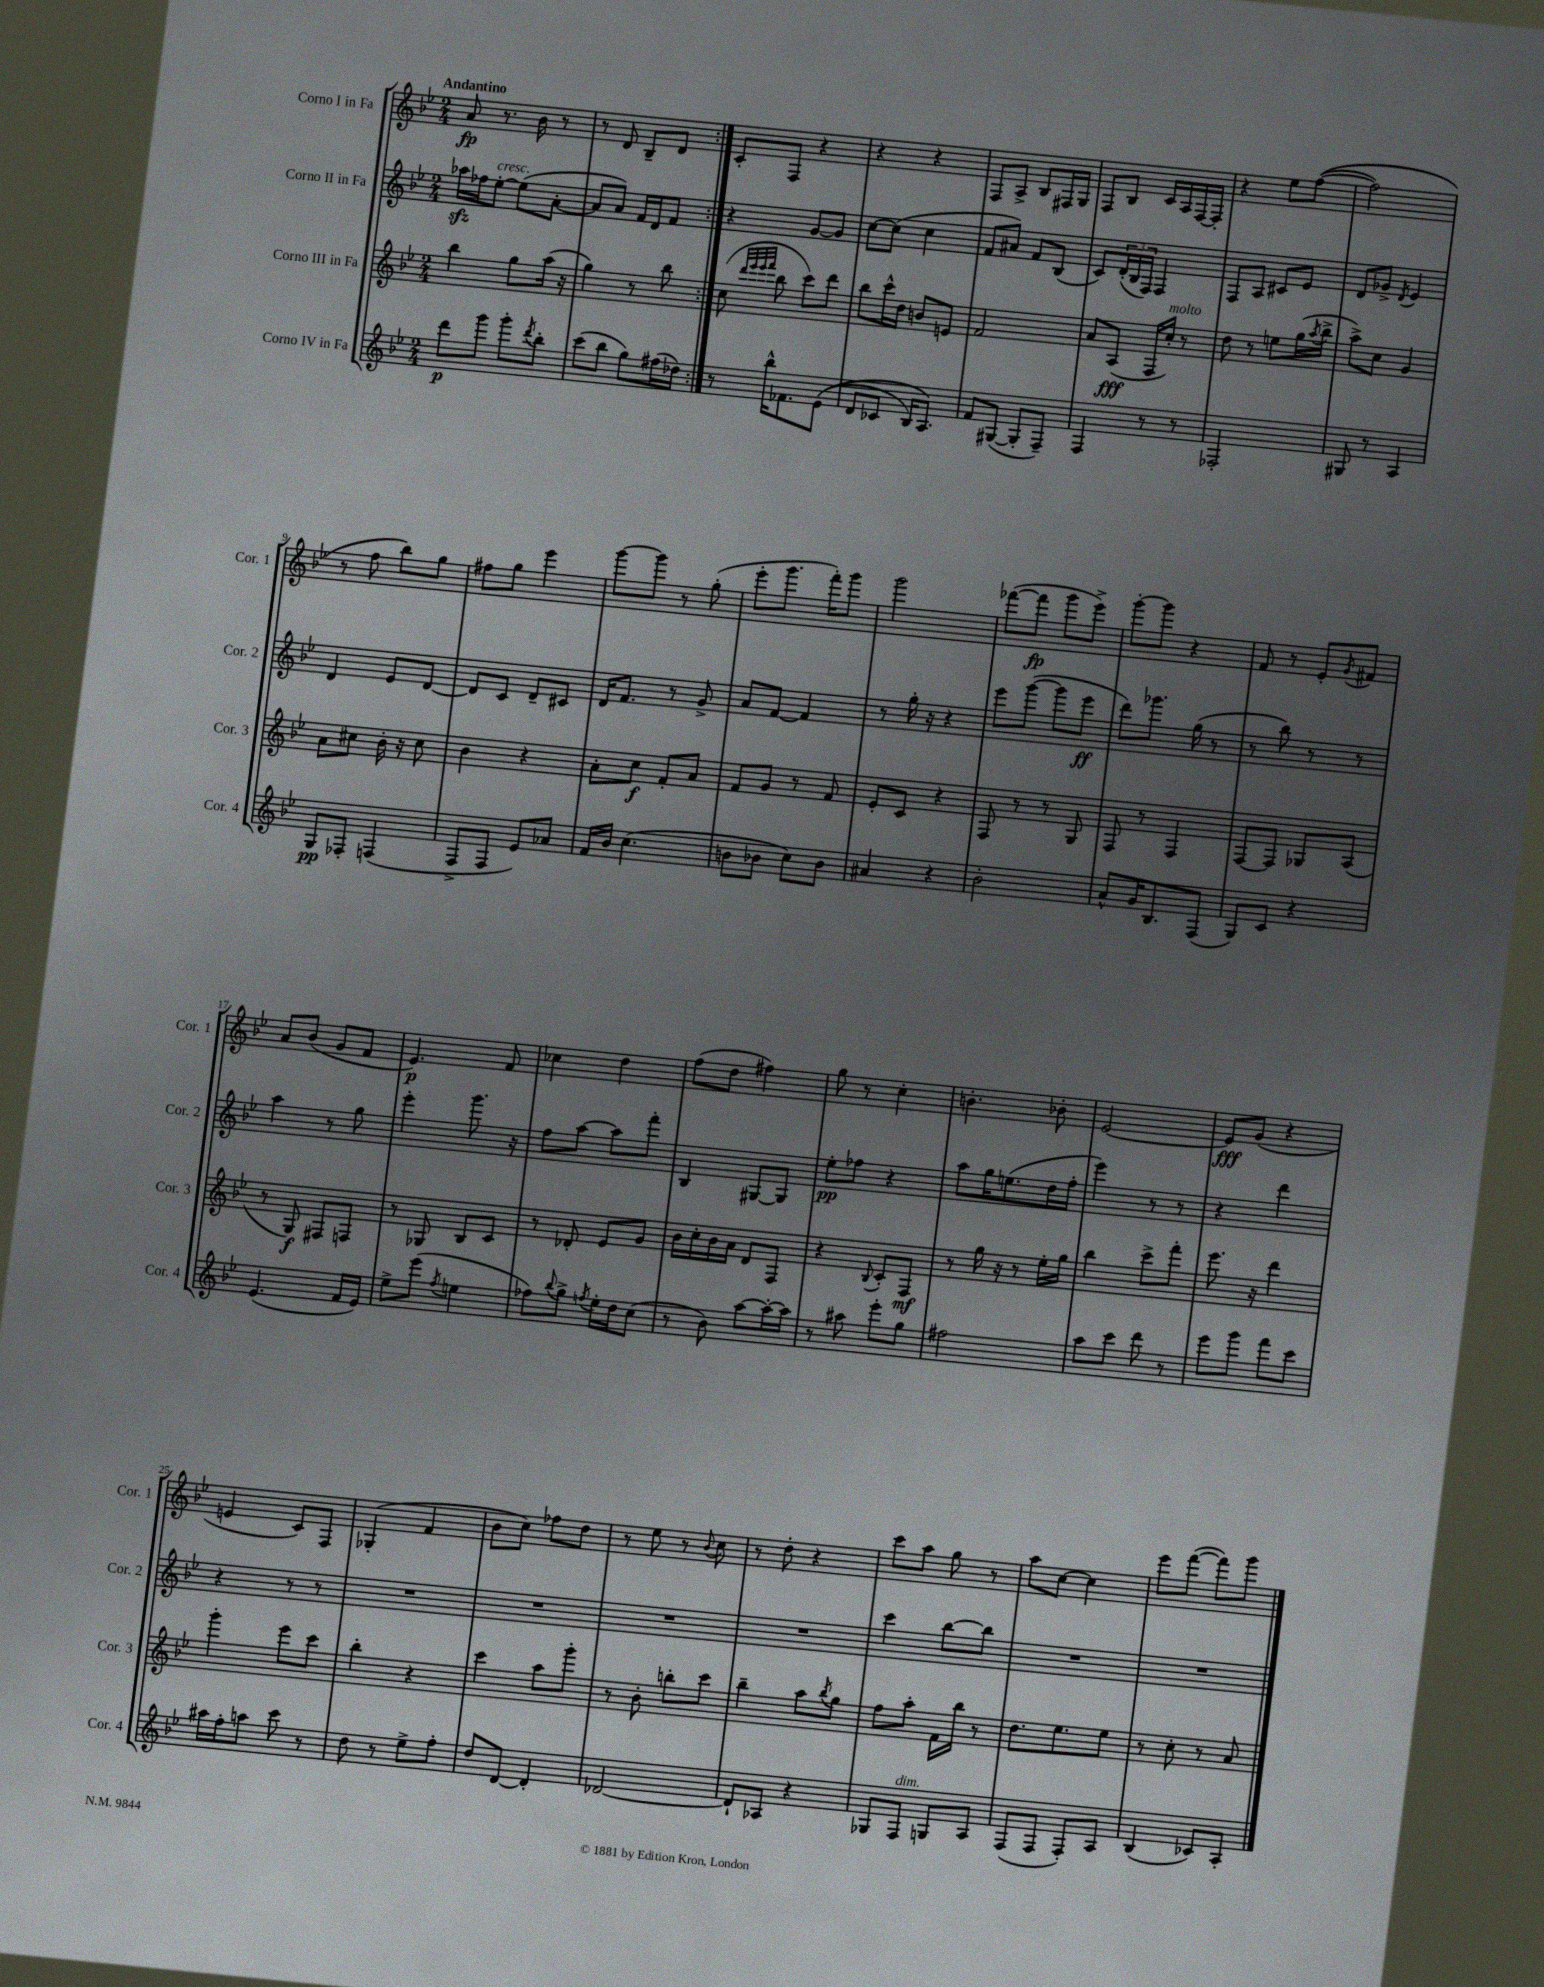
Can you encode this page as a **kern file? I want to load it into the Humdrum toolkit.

**kern	**kern	**kern	**kern
*staff4	*staff3	*staff2	*staff1
*clefG2	*clefG2	*clefG2	*clefG2
*k[b-e-]	*k[b-e-]	*k[b-e-]	*k[b-e-]
*M2/4	*M2/4	*M2/4	*M2/4
8ddd\L	4bb-\	16aa-\LL	8a/
.	.	16ff-\J	.
8ggg\J	.	[8ee-'\J	8.r
8ggg'\L	8gg\L	(8ee-\]L	.
.	.	.	16b-\
8qddd/	.	.	.
8bb-'\J	(16aa\Jk	[8a'\J	8r
.	16r	.	.
=	=	=	=
(8ccc\L	4gg\)	8a/]L	8r
8bb-\J	.	8a/J)	8d/
8gg\L)	8r	16f/LL	8B-~/L
.	.	16d/J	.
(16ff#\L	8bb-\	8f/J	8d/J
16dd-\JJ)	.	.	.
=:|!	=:|!	=:|!	=:|!
8r	(8cc\	4r	8c'/L
.	32qqddd/LLL	.	.
.	32qqeee-/	.	.
.	32qqeee-/	.	.
.	32qqfff/JJJ	.	.
16bb-^^\LK	8bb-\	.	8F/J
8.f-\	.	.	.
.	8ccc\L)	[8g/L	4r
&((8e-\J	8ddd\J	8g/]J	.
=	=	=	=
8d/L	8bb-\L	[8cc\L	4r
8c-/J	16ccc^^\L	(8cc\]J	.
.	16dd\JJ	.	.
16B-/LK)	8b/L	4cc\	4r
8.A/J&)	.	.	.
.	8e/J	.	.
=	=	=	=
8f/L	2f/	8f/L	8F/L
([8G#/J	.	8a#/J)	8A^/J
8G#'/]L	.	8f/L	8B-/L
8F~/J)	.	(8B-/J	16F#/L
.	.	.	16G/JJ
=	=	=	=
4F/	8a/L	8c/L)	8F/L
.	(8A/J	(24d'/L	8B-/J
.	.	24B-/	.
.	.	24F/JJ)	.
8r	16F/LL	4F/	16c/LL
.	16cc'/JJ)	.	16A/
8r	8r	.	[16F/
.	.	.	16F'/]JJ
=	=	=	=
2F-'/	8dd\	8F/L	4r
.	8r	8A/J	.
.	8ee\L	8c#/L	8ee-\L
.	(16gg\L	8e-/J	&(([8ff\J
.	8qaa/	.	.
.	16bb-^\JJ	.	.
=	=	=	=
8G#/	8aa^\L)	8d/L	2ff\])
8r	8cc\J	8g-^/J	.
.	.	8qd/	.
4A/	4g/	4e-/	.
=	=	=	=
8G/L	8a\L	4d/	8r
8F-'/J	8cc#\J	.	8ff\
(4F/	16b-'\	8e-/L	8bb-\L&)
.	16r	.	.
.	8cc#\	[8d/J	8gg\J
=	=	=	=
8F^/L	4b-\	8d/]L	8ff#\L
8F/J	.	8c/J	8gg\J
8e-/L)	4r	8d~/L	4eee-\
8a-/J	.	8c#/J	.
=	=	=	=
16f/LL	8a'\L	16d/LK	[8ggg\L
16b-/JJ	.	8.f/J	.
(4.cc\	8cc\J	.	8ggg\]J
.	8f'/L	8r	8r
.	8a/J	8g^/	(8gg'\
=	=	=	=
8b\L	8f/L	8a/L	8eee-'\L
8b-\J	8g/J	[8f/J	8.ggg\J
8cc\L)	8r	4f/]	.
.	.	.	16fff'\LK)
8b-\J	8f/	.	8ggg\J
=	=	=	=
4a#/	8e-'/L	8r	2ggg\
.	8c/J	16gg'\	.
.	.	16r	.
4r	4r	4r	.
=	=	=	=
2b-'\	8F/	8eee-\L	([8fff-\L
.	8r	([8ggg\J	8fff-\]J
.	8r	8ggg\]L	8ggg\L
.	8G/	8eee-\J	8eee-^\J)
=	=	=	=
8a^^/L	8F/	8ddd\L)	[8ggg'\L
16g/K	8r	8.ggg-\J	8ggg\]J
8.B-/	.	.	.
.	4F/	.	4r
.	.	(16gg\	.
(8F/J	.	8r	.
=	=	=	=
8G/L)	[8F/L	8r	8f/
8c/J	8F/]J	8bb-\)	8r
4r	8G-/L	8r	8e-'/L
.	.	.	8qg/
.	(8A/J	8r	8f#/J
=	=	=	=
(4.e-/	8r	4aa\	8a/L
.	8G/)	.	(8b-/J
.	8F#/L	8r	8g/L
16f/LL	8F/J	8gg\	8f/J
16e-/JJ)	.	.	.
=	=	=	=
8ee-^\L	8r	4eee-'\	4.e-/)
(8eee-\J	8G-/	.	.
8qff/	.	.	.
4ee\	8B-/L	8.ggg\	.
.	8c/J	.	8f/
.	.	16r	.
=	=	=	=
8ff-\L)	8r	8ff\L	4cc-\
8qqbb-/	.	.	.
8gg^\J	8d-'/	[8aa\J	.
8qff/	.	.	.
16ee-'\LL	8e-/L	8aa\]L	4dd\
16dd\J	.	.	.
(8cc\J	8g/J	8fff'\J	.
=	=	=	=
8r	16b-\LL	4B-/	(8ff\L
.	16cc'\	.	.
8b-\)	16b-\	.	8dd\J
.	16a\JJ	.	.
[8aa\L	8d/L	[8G#/L	4ff#\)
16aa'\_L	8F/J	8G#/]J	.
16aa\]JJ	.	.	.
=	=	=	=
8r	4r	8ee-'\L	8gg\
8aa#\	.	8ff-\J	8r
.	8qqB-/	.	.
8eee-'\L	8c'/L	4r	4cc'\
8gg\J	8F/J	.	.
=	=	=	=
2ff#\	8r	8aa\L	4.b'\
.	16gg\	16gg\K	.
.	16r	(8.ee\	.
.	8r	.	.
.	16ee-'\LL	16dd\L	8b-'\
.	16gg\JJ	16ff'\JJ	.
=	=	=	=
8aa\L	4bb-\	4eee-\)	[2e-/
8ccc\J	.	.	.
8ddd\	8ccc^\L	8r	.
8r	8fff'\J	8r	.
=	=	=	=
8eee-\L	8.eee-\	4r	8e-/]L
8ggg\J	.	.	(8g/J
.	16r	.	.
8fff\L	4ddd\	4ddd\	4r
8ccc\J	.	.	.
=	=	=	=
16aa#\LL	4ggg'\	4r	4e/
16ff'\J	.	.	.
8aa\J	.	.	.
8ccc\	8eee-\L	8r	8c/L)
8r	8ccc\J	8r	8F/J
=	=	=	=
8dd\	4bb-'\	2r	(4G-'/
8r	.	.	.
8ee-^\L	4r	.	4f/
8ff'\J	.	.	.
=	=	=	=
8dd/L	4ccc\	2r	8b-\L
[8d/J	.	.	8cc\J)
4d'/]	8aa\L	.	8ff-\L
.	8ggg'\J	.	8dd\J
=	=	=	=
[2d-/	8r	2r	8r
.	8b-'\	.	8ee-\
.	8bb'\L	.	8r
.	.	.	8qqb-/
.	8ccc\J	.	8cc\
=	=	=	=
8d-`/]L	4bb-~\	2r	8r
8A-/J	.	.	8dd'\
4r	8aa\L	.	4r
.	8qbb-/	.	.
.	8gg\J	.	.
=	=	=	=
8G-/L	8ff\L	4ccc\	8ccc\L
8F/J	8aa'\J	.	8aa\J
8G/L	16f\LL	[8bb-\L	8gg\
.	16bb-\JJ	.	.
8A/J	8r	8bb-\]J	8r
=	=	=	=
(8F/L	8.dd\L	2r	8aa\L
8F/J	.	.	[8cc\J
.	8.ee-\	.	.
8F'/L)	.	.	4cc\]
8A/J	8ee-\J	.	.
=	=	=	=
(4B-/	8r	2r	8eee-\L
.	8cc'\	.	([8fff\J
8c-/L)	8r	.	8fff\]L)
8A'/J	8a/	.	8ggg\J
==	==	==	==
*-	*-	*-	*-
